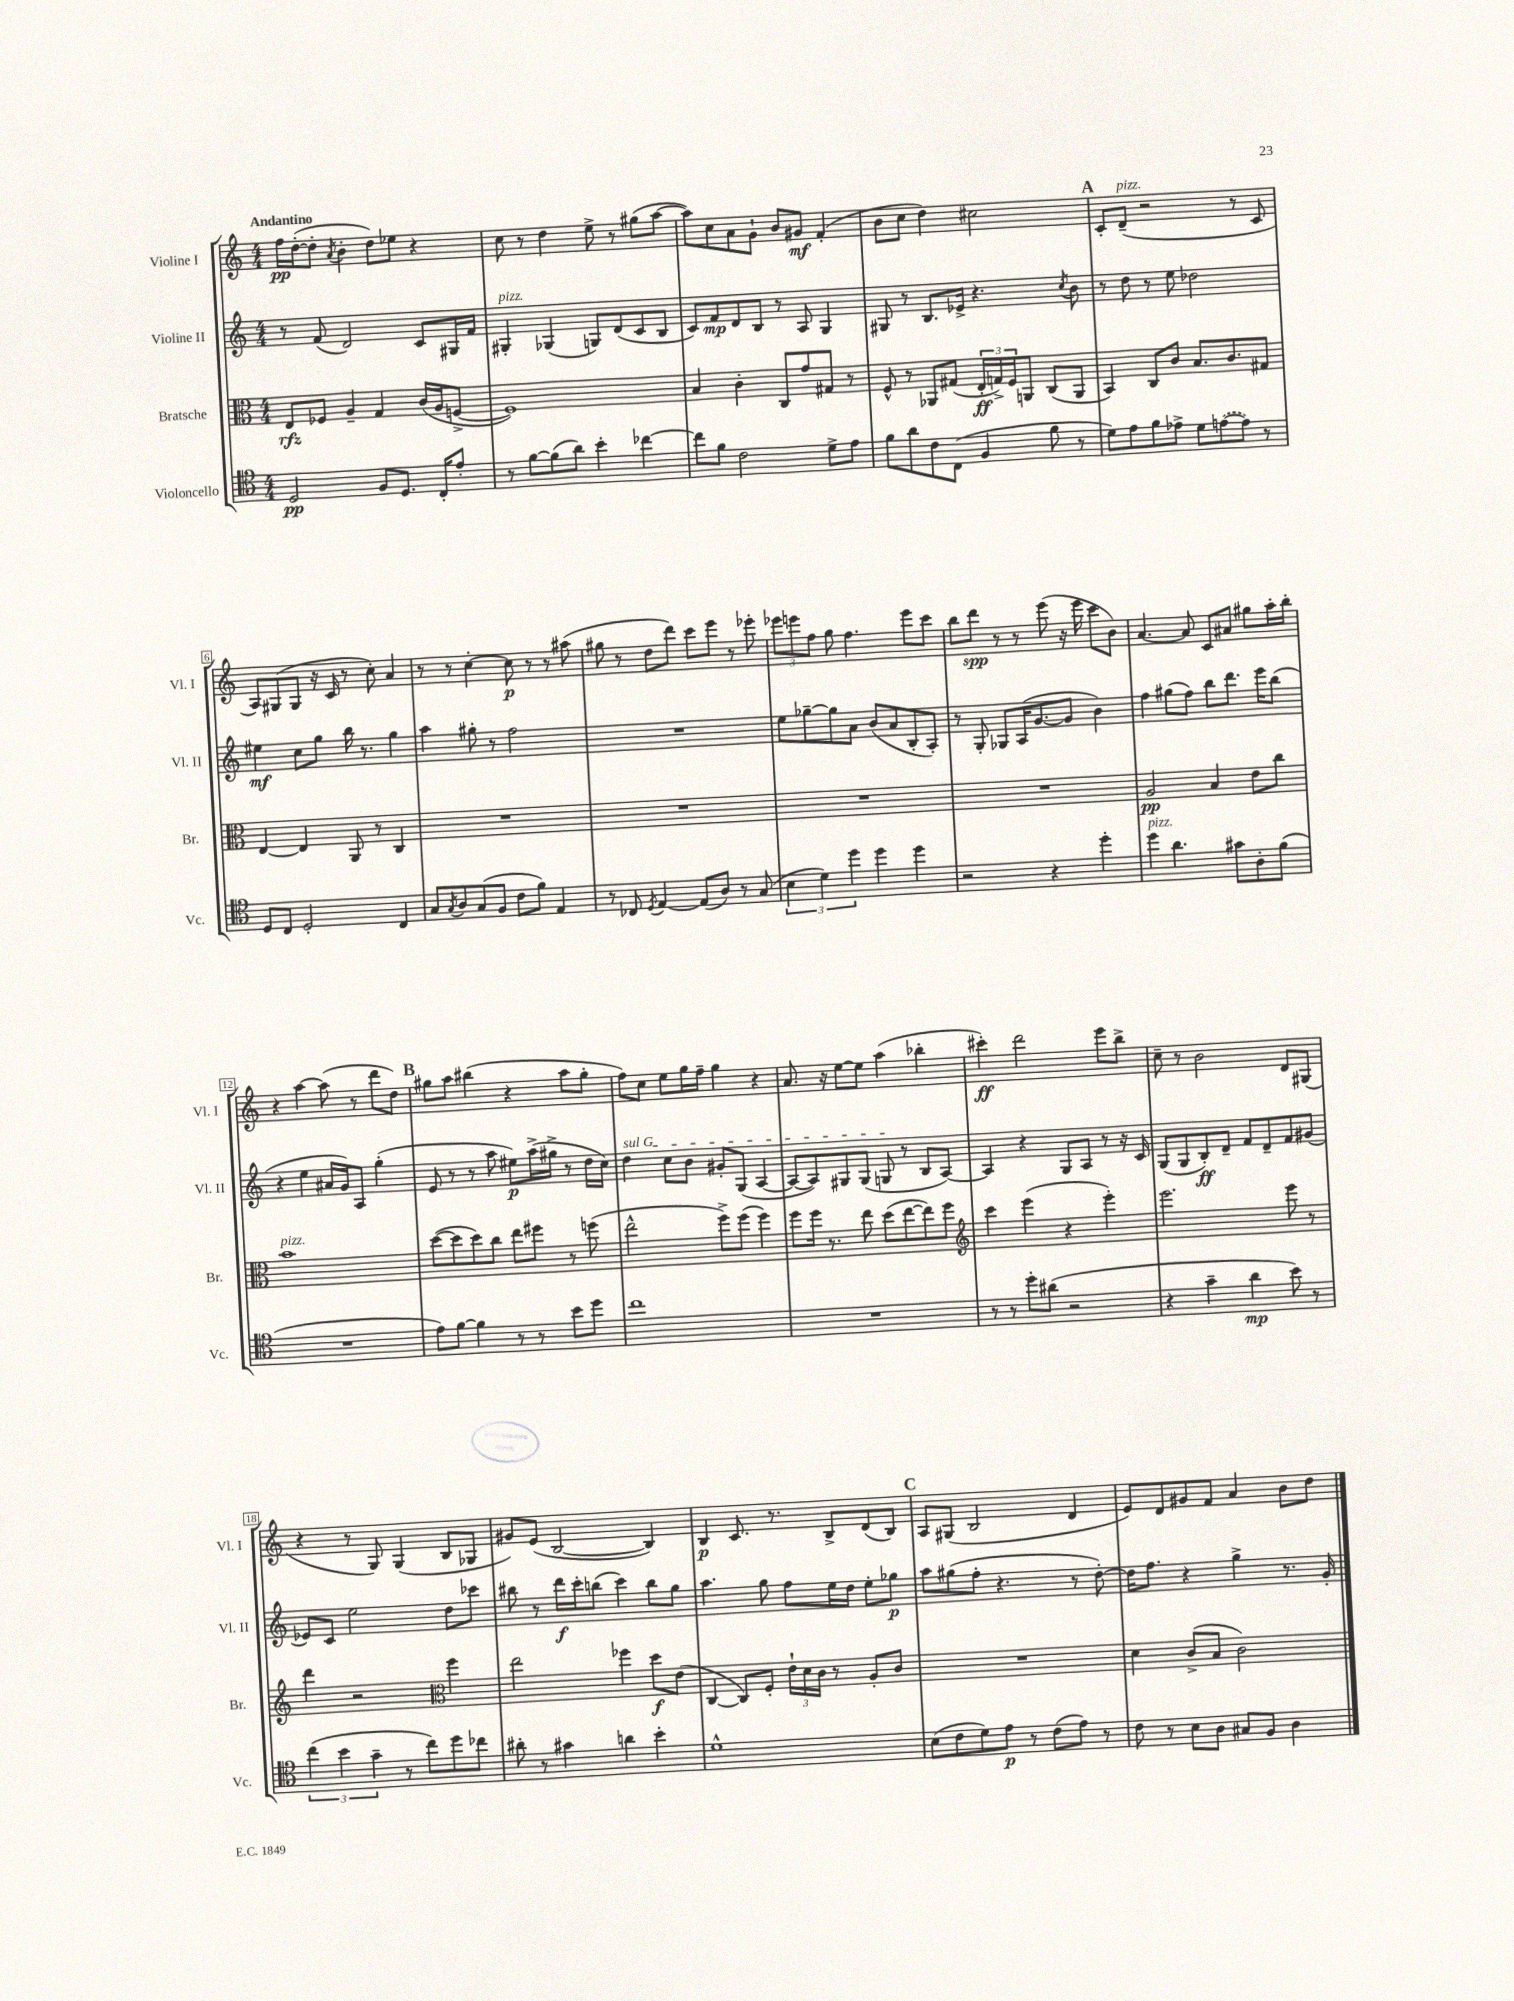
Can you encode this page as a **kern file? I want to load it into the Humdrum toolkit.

**kern	**kern	**kern	**kern
*staff4	*staff3	*staff2	*staff1
*clefC4	*clefC3	*clefG2	*clefG2
*k[]	*k[]	*k[]	*k[]
*M4/4	*M4/4	*M4/4	*M4/4
2D	8E	8r	16ff
.	.	.	([16dd'
.	8F-	(8f	8dd']
.	.	.	8qa
.	4A~	2d)	4b'
8F	4G	.	8dd)
8.D	.	.	8ee-
.	(16c	8c	4r
16C'	16A	.	.
8e'	[8F^	16G#	.
.	.	16f	.
=	=	=	=
8r	1F])	4G#'	8cc
[8f	.	.	8r
(8f]	.	(4G-	4dd
8a)	.	.	.
4b'	.	8G)	8ee^
.	.	(8d	8r
[4cc-	.	8c	(8gg#
.	.	8B	[8aa
=	=	=	=
8cc-]	4B	8c)	8aa])
8f	.	8f	8cc
2c	4c'	8d	8a
.	.	8B	8g`
.	8C	8r	8b
.	8g	8A	8g#
8d^	8G#	4G	(4f'
8e	8r	.	.
=	=	=	=
8f	8F^^	8G#	8b
8a	8r	8r	8cc
8c	8AA-	8.B	4dd)
(8C	(8G#	.	.
.	.	16e-^	.
4F	24E'	4.r	2cc#
.	24G^)	.	.
.	24F	.	.
.	8AA	.	.
8f	(8C	.	.
.	.	8qcc	.
8r	8AA	8b	.
=	=	=	=
8d)	4BB)	8r	8c'
8e	.	8dd	(8d~
8f	8C	8r	2r
8e-^	8c	8ee	.
8d	8.B	2dd-	.
([8e	.	.	.
.	8.c	.	.
8e])	.	.	8r
8r	8G#	.	8c
=	=	=	=
8D	[4E	4ee#	8A)
8C	.	.	(8G#
2D'	4E]	8cc	8G#
.	.	8gg	16r
.	.	.	16c
.	8AA	16bb	8r
.	.	8.r	.
.	8r	.	8cc')
4C	4C	4gg	4a
=	=	=	=
8G	1r	4aa	8r
8qG	.	.	.
8A	.	.	8r
(8G	.	8gg#'	[4cc'
8F	.	8r	.
8c	.	2ff	8cc]
8f)	.	.	8r
4E	.	.	8r
.	.	.	(8aa#
=	=	=	=
8r	1r	1r	8gg#
8C-	.	.	8r
8qD	.	.	.
[4E	.	.	8dd
.	.	.	8ddd)
(8E]	.	.	8ccc
8A)	.	.	8eee
8r	.	.	8r
(8G	.	.	8eee-'
=	=	=	=
6B	1r	8ee	12eee-
.	.	.	12eee
.	.	[8gg-~	.
6d)	.	.	12ff
.	.	8gg-]	8gg
6dd	.	.	.
.	.	8a	4.ff
4dd	.	(8b	.
.	.	8a	.
4dd	.	8B'	8eee
.	.	8A')	8ccc
=	=	=	=
2r	1r	8r	8bb
.	.	8G'	8ddd
.	.	8G-	8r
.	.	(16A	8r
.	.	[8.g	.
4r	.	.	(8eee
.	.	8g]	16r
.	.	.	16eee
4dd'	.	4b)	8ccc
.	.	.	8b)
=	=	=	=
4dd	2A	4ff	[4.a
4.a	.	(8gg#	.
.	.	8ff)	8a]
.	4B	8bb	8c
8g#	.	8.ddd	8a#
8A'	8e	.	8gg#
.	.	16eee	.
(8f	8cc	(8bb	16aa'
.	.	.	16bb'
=	=	=	=
1r	1b	4r	4r
.	.	4ee	[4aa
.	.	16a#	(8aa]
.	.	16g)	.
.	.	8A	8r
.	.	(4gg'	8ddd
.	.	.	8dd)
=	=	=	=
8e)	([8dd	8e	8gg#
[8f	8dd]	8r	8aa
4f]	8dd)	8r	(4bb#
.	8cc	8aa	.
8r	8ee	8ee#)	4r
8r	8ff#	(16aa^	.
.	.	16gg#^	.
8b	8r	8r	8aa
8dd	(8ff	16dd	8gg#'
.	.	16cc)	.
=	=	=	=
1cc	2ee^^	4dd	8ff)
.	.	.	8cc
.	.	8cc	8ee
.	.	8b	16gg
.	.	.	16ff~
.	8ff^)	8g#'	4gg
.	(8ff	(8G	.
.	4ff)	[4A	4r
=	=	=	=
1r	8ff	8A_	8.a
.	16ff	8A])	.
.	8.r	.	16r
.	.	8G#	[8ee
.	8ee	(8G#	8ee]
.	(8dd	8G	(4aa
.	[8ee	8r	.
.	8ee])	8B	4bb-'
.	8ff	[8A)	.
=	=	=	=
*	*clefG2	*	*
8r	4ccc	4A]	4ccc#')
8r	.	.	.
8dd'	(4eee	4r	2ddd
(8a#	.	.	.
2r	4r	8G	.
.	.	8A	.
.	4eee')	8r	8eee
.	.	16r	8bb^
.	.	16c	.
=	=	=	=
4r	2.eee	(8G	8cc~
.	.	8G	8r
4g~	.	8B')	2b
.	.	8d~	.
4a	.	8f	.
.	.	8d~	.
8b)	8eee	8f	8d
8r	8r	(8g#	(8G#
=	=	=	=
(6cc	4ddd	8e-)	4r
.	.	8c	.
6b	.	.	.
.	2r	2ee	8r
6g~	.	.	.
.	.	.	8G)
8r	.	.	(4G
8cc)	.	.	.
*	*clefC3	*	*
8dd	4ff	8dd	8B
8cc-	.	8ccc-	8G-
=	=	=	=
8a#'	2ee	8bb#	8g#)
8r	.	8r	(8e
4g#	.	16ddd	[2B
.	.	16ccc'	.
.	.	(8bb	.
4a	4ff-	4ccc)	.
4b'	8dd	8bb	4B])
.	(8e	8gg	.
=	=	=	=
1d^^	[4C	4.aa	4B
.	8C])	.	8.c
.	8F'	8gg	.
.	.	.	8.r
.	24e`	8ff	.
.	24d	.	.
.	24c	.	.
.	8r	16ee	8B^
.	.	16dd	.
.	8A'	8ee'	(8d
.	8c	8gg-	8B)
=	=	=	=
(8B	1r	8aa	8A
8c	.	(8gg#	(8G#
8d)	.	8ff'	2B
8e	.	4.r	.
8r	.	.	.
(8c	.	.	.
8e)	.	8r	4d
8r	.	[8dd')	.
=	=	=	=
8c	4d	16dd]	8e)
.	.	8.ff	.
8r	.	.	8d
8B	(8c^	4r	8g#
8A	8B	.	8f
8G#	2c)	4gg^	4a
8F	.	.	.
4A	.	8.r	8b
.	.	.	8dd
.	.	16g'	.
==	==	==	==
*-	*-	*-	*-
